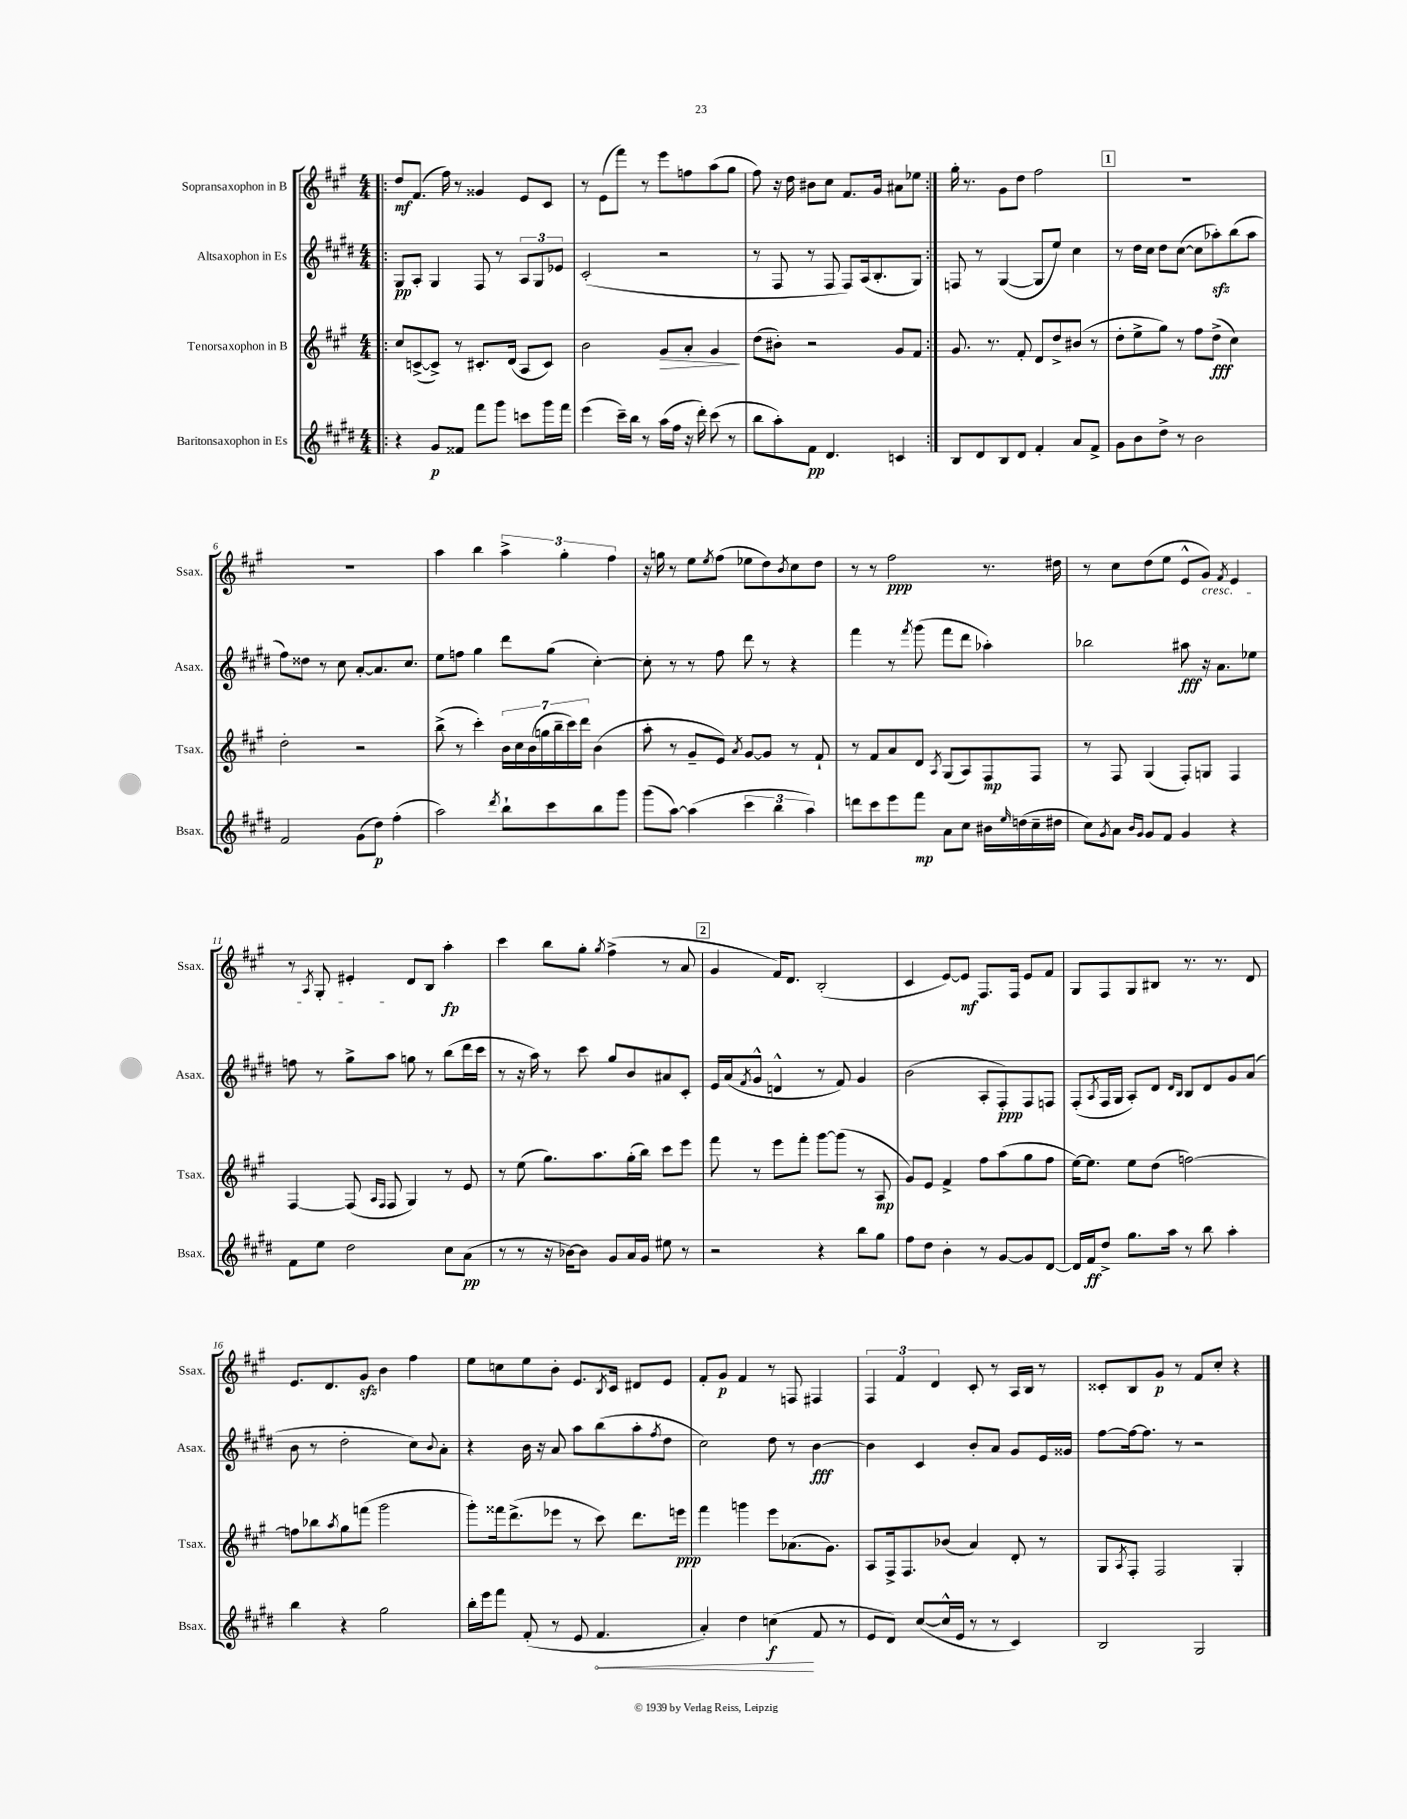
<<
\new StaffGroup <<
\new Staff = "s0" \with { instrumentName = "Sopransaxophon in B" shortInstrumentName = "Ssax." } {
    \clef treble \key a \major \numericTimeSignature \time 4/4
    \repeat volta 2 { \bar ".|:" d''8\mf fis'8.( fis''16) r8 gisis'4 e'8 cis'8 |
    r8 e'8( fis'''8) r8 e'''8 f''8 a''8( gis''8 |
    fis''8) r16 d''16 bis'8 cis''8 fis'8. gis'16 ais'8 ees''8 | }
    gis''16-. r8. gis'8 d''8 fis''2 |
    \mark \markup { \box "1" } R1 |
    R1 |
    a''4 b''4 \tuplet 3/2 { a''4-> gis''4-. fis''4 } |
    r16 g''16 r8 e''8 \acciaccatura { e''8 } fis''8( ees''8 d''8) \acciaccatura { b'8 } cis''8 d''8 |
    r8 r8 fis''2\ppp r8. dis''16 |
    r8 cis''8 d''8( e''8 e'8-^ gis'8\cresc) \acciaccatura { fis'8 } e'4 |
    r8 \acciaccatura { a8 } gis8-. eis'4-.\! d'8 b8 a''4-.\fp |
    cis'''4 b''8 gis''8-. \acciaccatura { gis''8 } fis''4->( r8 a'8 |
    \mark \markup { \box "2" } gis'4 fis'16) d'8. b2-.( |
    cis'4 e'8~) e'8\mf fis8. fis16 e'8 fis'8 |
    gis8 fis8 gis8 bis8 r8. r8. d'8 |
    e'8. d'8. gis'8\sfz b'4 fis''4 |
    e''8 c''8 e''8 b'8-. e'8. \acciaccatura { b8 } cis'16 dis'8 e'8 |
    fis'8-. gis'8\p fis'4 r8 f8 fis4 |
    \tuplet 3/2 { fis4 fis'4 d'4 } cis'8-. r8 a16 b16 r8 |
    cisis'8-. b8 gis'8\p r8 fis'8 cis''8-. r4 \bar "|." |
}
\new Staff = "s1" \with { instrumentName = "Altsaxophon in Es" shortInstrumentName = "Asax." } {
    \clef treble \key e \major \numericTimeSignature \time 4/4
    \repeat volta 2 { \bar ".|:" gis8\pp a8-. gis4 fis8 r8 \tuplet 3/2 { a8 gis8 ees'8 } |
    cis'2-.( r2 |
    r8 fis8 r8 fis8 fis8) a16( b8.-. gis8) | }
    f8 r8 gis4~( gis8 e''8) cis''4 |
    \mark \markup { \box "1" } r8 dis''16 cis''16 dis''8 cis''8~( cis''8 aes''8-.\sfz) b''8( aes''8 |
    fis''8) disis''8 r8 cis''8 a'8~-. a'8. cis''8. |
    e''8 f''8 gis''4 dis'''8 gis''8( cis''4~-.) |
    cis''8-. r8 r8 fis''8 dis'''8 r8 r4 |
    fis'''4 r8 \acciaccatura { fis'''8 } gis'''8( fis'''8 dis'''8 aes''4-.) |
    bes''2 ais''8\fff r16 a'8. ees''8 |
    f''8 r8 gis''8-> a''8 g''8 r8 b''8( dis'''16 cis'''16 |
    r8 r16 a''16) r8 cis'''8 gis''8 b'8 ais'8 cis'8-. |
    \mark \markup { \box "2" } e'16 a'16( \acciaccatura { fis'8 } gis'8-^ d'4-^ r8 fis'8) gis'4 |
    b'2( a8-. fis8-.\ppp) fis8 f8 |
    fis8-.( \acciaccatura { a8 } fis16 gis16 a8-.) dis'8 \grace { dis'16 b16 } b8 dis'8 gis'8 a'8( |
    b'8 r8 dis''2-. cis''8) \appoggiatura { b'8 } a'8-. |
    r4 b'16 r16 a'8 a''8 b''8( a''8-. \acciaccatura { fis''8 } dis''8 |
    cis''2) dis''8 r8 b'4~\fff |
    b'4 cis'4 b'8-. a'8 gis'8 e'16 gisis'16 |
    fis''8~ fis''16~ fis''8. r8 r2 \bar "|." |
}
\new Staff = "s2" \with { instrumentName = "Tenorsaxophon in B" shortInstrumentName = "Tsax." } {
    \clef treble \key a \major \numericTimeSignature \time 4/4
    \repeat volta 2 { \bar ".|:" cis''8 c'8~->( c'8->) r8 cis'8.-. d'16( a8 cis'8) |
    b'2 gis'8\> a'8-. gis'4\! |
    d''8( bis'8-.) r2 gis'8 fis'8 | }
    gis'8. r8. fis'8-. d'8 d''8-> bis'8( r8 |
    \mark \markup { \box "1" } d''8-. e''8-> gis''8) r8 fis''8 d''8->\fff( cis''4) |
    d''2-. r2 |
    b''8->( r8 cis'''4-.) \tuplet 7/4 { b'16 cis''16 b'16( g''16 b''16-- cis'''16) d'''16 } b'4( |
    a''8-. r8 gis'8-- e'8) \acciaccatura { a'8 } gis'8~ gis'8 r8 fis'8-! |
    r8 fis'8 a'8 d'8 \acciaccatura { a8 } gis8( a8) fis8\mp fis8 |
    r8 fis8 gis4( fis8-.) g8 fis4 |
    fis4~ fis8( \grace { a16 fis16 } fis8 gis4) r8 e'8 |
    r8 e''8( gis''8.) a''8. gis''16-.( b''16) cis'''8 e'''8 |
    \mark \markup { \box "2" } fis'''8 r8 e'''8 fis'''8-. gis'''8~ gis'''8( r8 a8\mp |
    gis'8) e'8 fis'4-> fis''8 a''8( gis''8 fis''8 |
    e''16~) e''8. e''8 d''8( f''2~) |
    f''8 bes''8 \acciaccatura { a''8 } gis''8 f'''8( gis'''2 |
    gis'''8-.) fisis'''16 d'''8.->( ees'''8 r8 cis'''8) d'''8. e'''16\ppp |
    fis'''4 g'''4 e'''8 aes'8.( gis'8.) |
    a8 fis16-> fis8. bes'8( a'4) d'8-. r8 |
    gis8 \acciaccatura { a8 } fis8-. fis2 gis4-. \bar "|." |
}
\new Staff = "s3" \with { instrumentName = "Baritonsaxophon in Es" shortInstrumentName = "Bsax." } {
    \clef treble \key e \major \numericTimeSignature \time 4/4
    \repeat volta 2 { \bar ".|:" r4 gis'8\p fisis'8 fis'''8 gis'''8 c'''8 gis'''16 fis'''16 |
    e'''4( cis'''16--) b''16 r8 a''16( fis''16 r16 dis'''16-.) cis'''8( r8 |
    b''8 a''8-.) fis'8\pp dis'4. c'4 | }
    b8 dis'8 b8 dis'8 fis'4-. a'8 fis'8-> |
    \mark \markup { \box "1" } gis'8 b'8 dis''8-> r8 b'2 |
    fis'2 gis'8( dis''8\p) fis''4-.( |
    a''2) \acciaccatura { dis'''8 } b''8-! cis'''8 b''8 gis'''8 |
    gis'''8( a''8~) a''4( \tuplet 3/2 { cis'''4 b''4 a''4) } |
    d'''8 cis'''8 e'''8 fis'''8\mp a'8 cis''8 bis'16 \grace { e''16 } d''16( cis''16-- dis''16 |
    cis''8) \acciaccatura { gis'8 } a'8 \grace { b'16 gis'16 } gis'8 fis'8 gis'4 r4 |
    fis'8 e''8 dis''2 cis''8 a'8\pp( |
    r8 r8 r16 bes'16~) bes'8 gis'8 a'16 gis'16 eis''8 r8 |
    \mark \markup { \box "2" } r2 r4 b''8 gis''8 |
    fis''8 dis''8 b'4-. r8 gis'8~ gis'8 dis'8~ |
    dis'16 fis'16\ff dis''8-> gis''8. a''16 r8 b''8 a''4-. |
    b''4 r4 gis''2 |
    b''16-. e'''16 fis'''8 fis'8-.( r8 e'8 \once \override Hairpin.circled-tip = ##t fis'4.\< |
    a'4-.) dis''4 c''4\f\!( fis'8 r8 |
    e'8 dis'8) cis''8~( cis''16-^ e'16 r8 r8 cis'4) |
    b2 gis2 \bar "|." |
}
>>
>>
